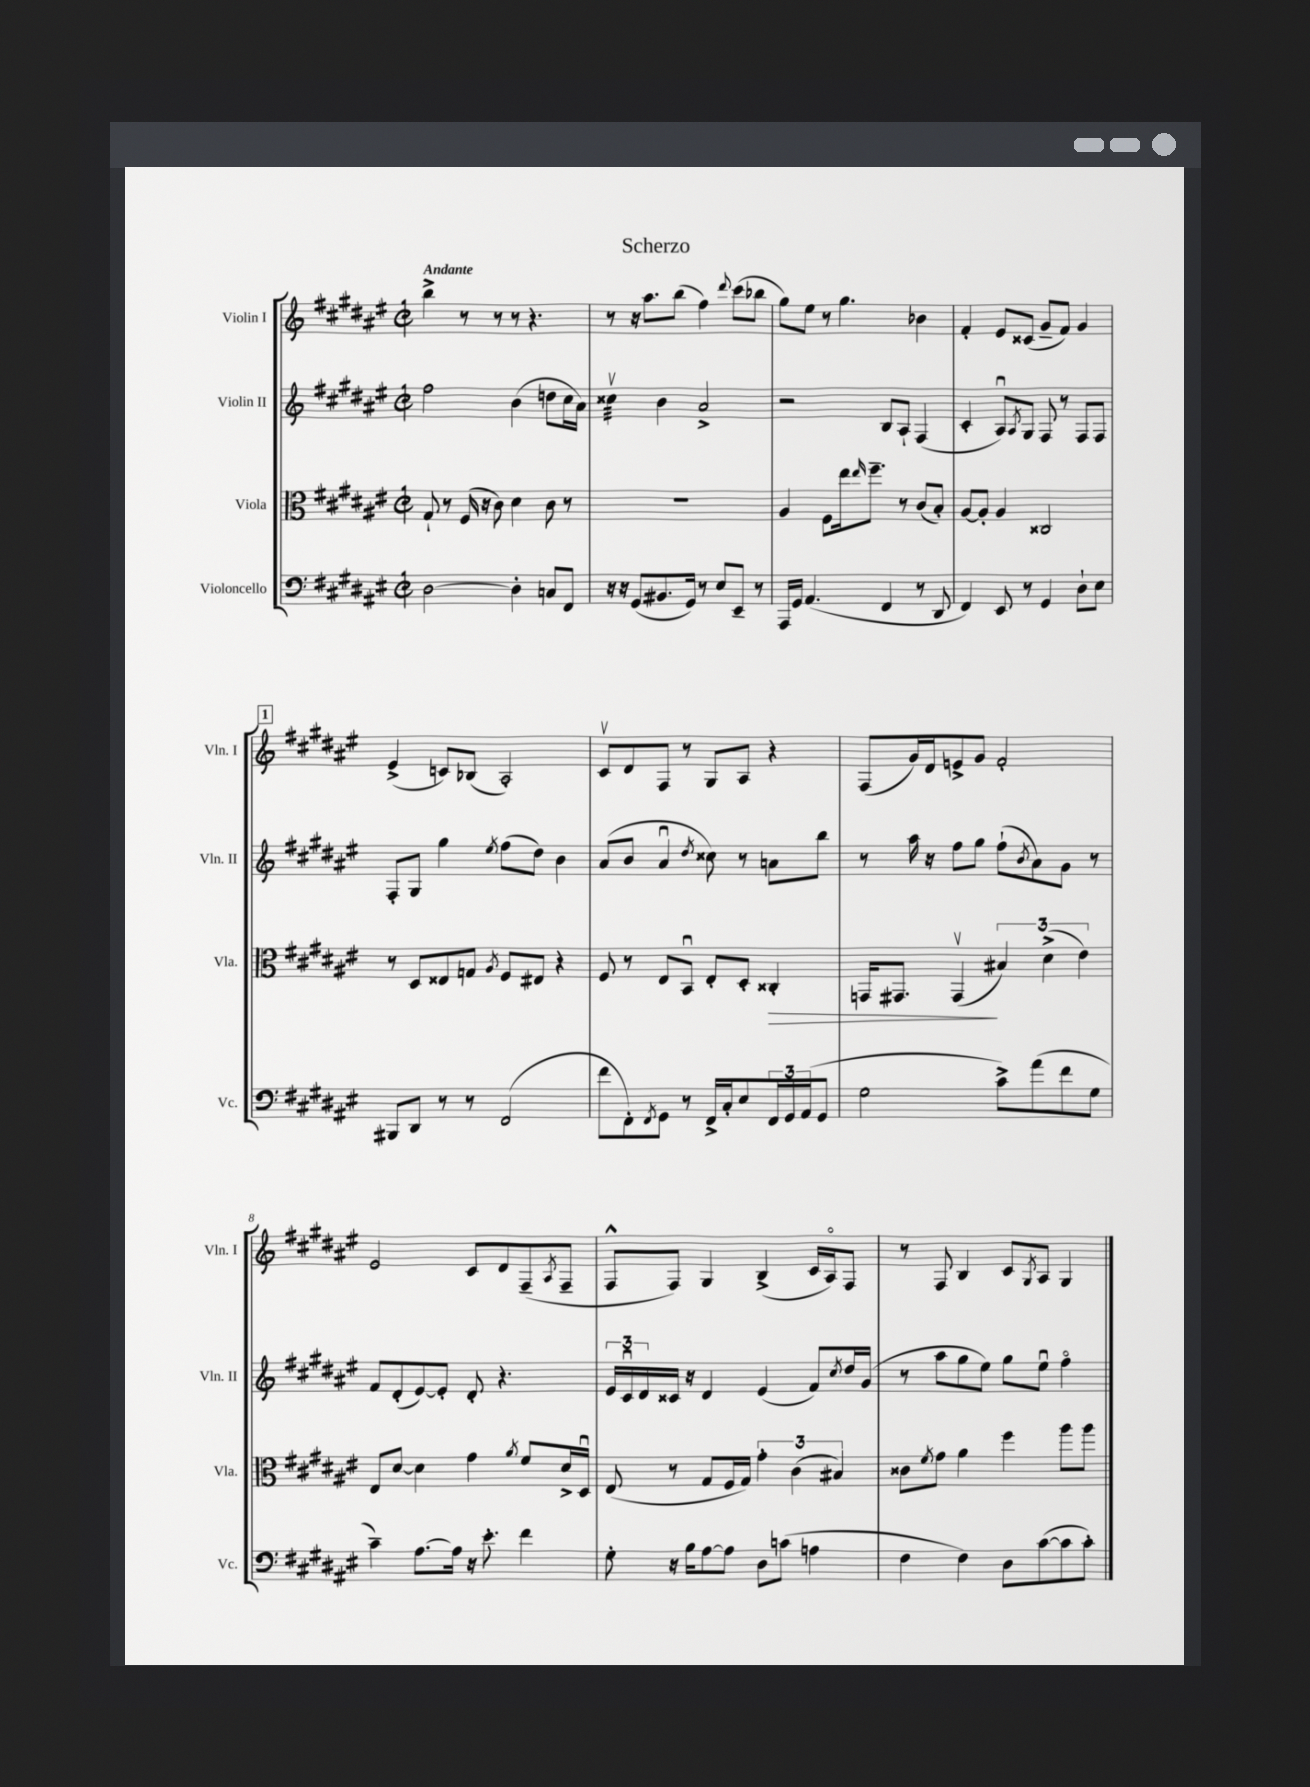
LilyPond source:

\header { title = "Scherzo" }
<<
\new StaffGroup <<
\new Staff = "s0" \with { instrumentName = "Violin I" shortInstrumentName = "Vln. I" } {
    \clef treble \key fis \major \defaultTimeSignature \time 2/2 \tempo "Andante"
    b''4-> r8 r8 r8 r4. |
    r8 r16 ais''8. b''8( fis''4) \appoggiatura { dis'''8 } cis'''8( bes''8 |
    gis''8) eis''8 r8 gis''4. bes'4 |
    fis'4-. eis'8 cisis'8( gis'8-- fis'8) gis'4 |
    \mark \markup { \box "1" } eis'4->( c'8) bes8( ais2-.) |
    cis'8\upbow dis'8 fis8 r8 gis8 ais8 r4 |
    fis8( gis'16) dis'16 e'8-> gis'8 fis'2-. |
    eis'2 cis'8 dis'8 fis8--( \acciaccatura { ais8 } fis8-- |
    fis8-^ fis8) gis4 b4->( cis'16 ais16\flageolet) fis8 |
    r8 fis8 b4 cis'8 \acciaccatura { gis8 } ais8 gis4 \bar "|." |
}
\new Staff = "s1" \with { instrumentName = "Violin II" shortInstrumentName = "Vln. II" } {
    \clef treble \key fis \major \defaultTimeSignature \time 2/2
    fis''2 b'4( d''8 cis''16 ais'16) |
    cisis''4:32\upbow b'4 ais'2-> |
    r2 b8 ais8-! fis4( |
    cis'4-. ais8\downbow) \acciaccatura { ais8 } gis8 fis8 r8 fis8 fis8 |
    \mark \markup { \box "1" } fis8-. gis8 gis''4 \acciaccatura { eis''8 } fis''8( dis''8) b'4 |
    ais'8( b'8 ais'4\downbow \acciaccatura { dis''8 } cisis''8) r8 a'8 b''8 |
    r8 ais''16 r16 fis''8 gis''8 fis''8-!( \acciaccatura { b'8 } ais'8) gis'8 r8 |
    fis'8 dis'8-.( eis'8~) eis'8-. dis'8-. r4. |
    \tuplet 3/2 { eis'16 cis'16\downbow dis'16 } cisis'16 r16 dis'4 eis'4( fis'8) \acciaccatura { cis''8 } dis''16 gis'16( |
    r8 ais''8 gis''8 eis''8) gis''8 eis''8\downbow fis''4\flageolet \bar "|." |
}
\new Staff = "s2" \with { instrumentName = "Viola" shortInstrumentName = "Vla." } {
    \clef alto \key fis \major \defaultTimeSignature \time 2/2
    gis8-! r8 fis16( r16 cis'8) dis'4 cis'8 r8 |
    R1 |
    ais4 fis8 eis''16 \grace { eis''16 } fis''8.-- r8 cis'8( b8-.) |
    ais8~ ais8-. ais4 cisis2 |
    \mark \markup { \box "1" } r8 dis8 eisis8 g8 \acciaccatura { ais8 } fis8 eis8 r4 |
    fis8 r8 eis8 b,8\downbow eis8-. dis8-. cisis4-.\> |
    g,16 gis,8. gis,4\upbow\!( \tuplet 3/2 { bis4) dis'4->( eis'4) } |
    eis8 dis'8~ dis'4 gis'4 \acciaccatura { ais'8 } fis'8 dis'16-> dis16\downbow |
    eis8( r8 gis8 fis16 gis16) \tuplet 3/2 { gis'4-. cis'4( bis4) } |
    cisis'8 \acciaccatura { fis'8 } gis'8 ais'4 fis''4 ais''8 ais''8 \bar "|." |
}
\new Staff = "s3" \with { instrumentName = "Violoncello" shortInstrumentName = "Vc." } {
    \clef bass \key fis \major \defaultTimeSignature \time 2/2
    dis2~ dis4-. c8 fis,8 |
    r16 r16 gis,8( bis,8. gis,16) r8 eis8 eis,8-- r8 |
    ais,,16 gis,16 ais,4.( fis,4 r8 dis,8 |
    fis,4) eis,8 r8 gis,4 dis8-! eis8 |
    \mark \markup { \box "1" } bis,,8 dis,8 r8 r8 fis,2( |
    fis'8 fis,8-.) \acciaccatura { fis,8 } gis,8 r8 fis,16-> cis16-. eis8 \tuplet 3/2 { fis,16 gis,16 ais,16( } gis,8 |
    gis2 cis'8->) ais'8( fis'8 gis8 |
    cis'4--) ais8.~ ais16 r16 eis'8.-. fis'4 |
    gis8-. r16 b16 ais8~ ais8 dis8 c'8( a4 |
    fis4 fis4) dis8 cis'8~( cis'8 cis'8-.) \bar "|." |
}
>>
>>
